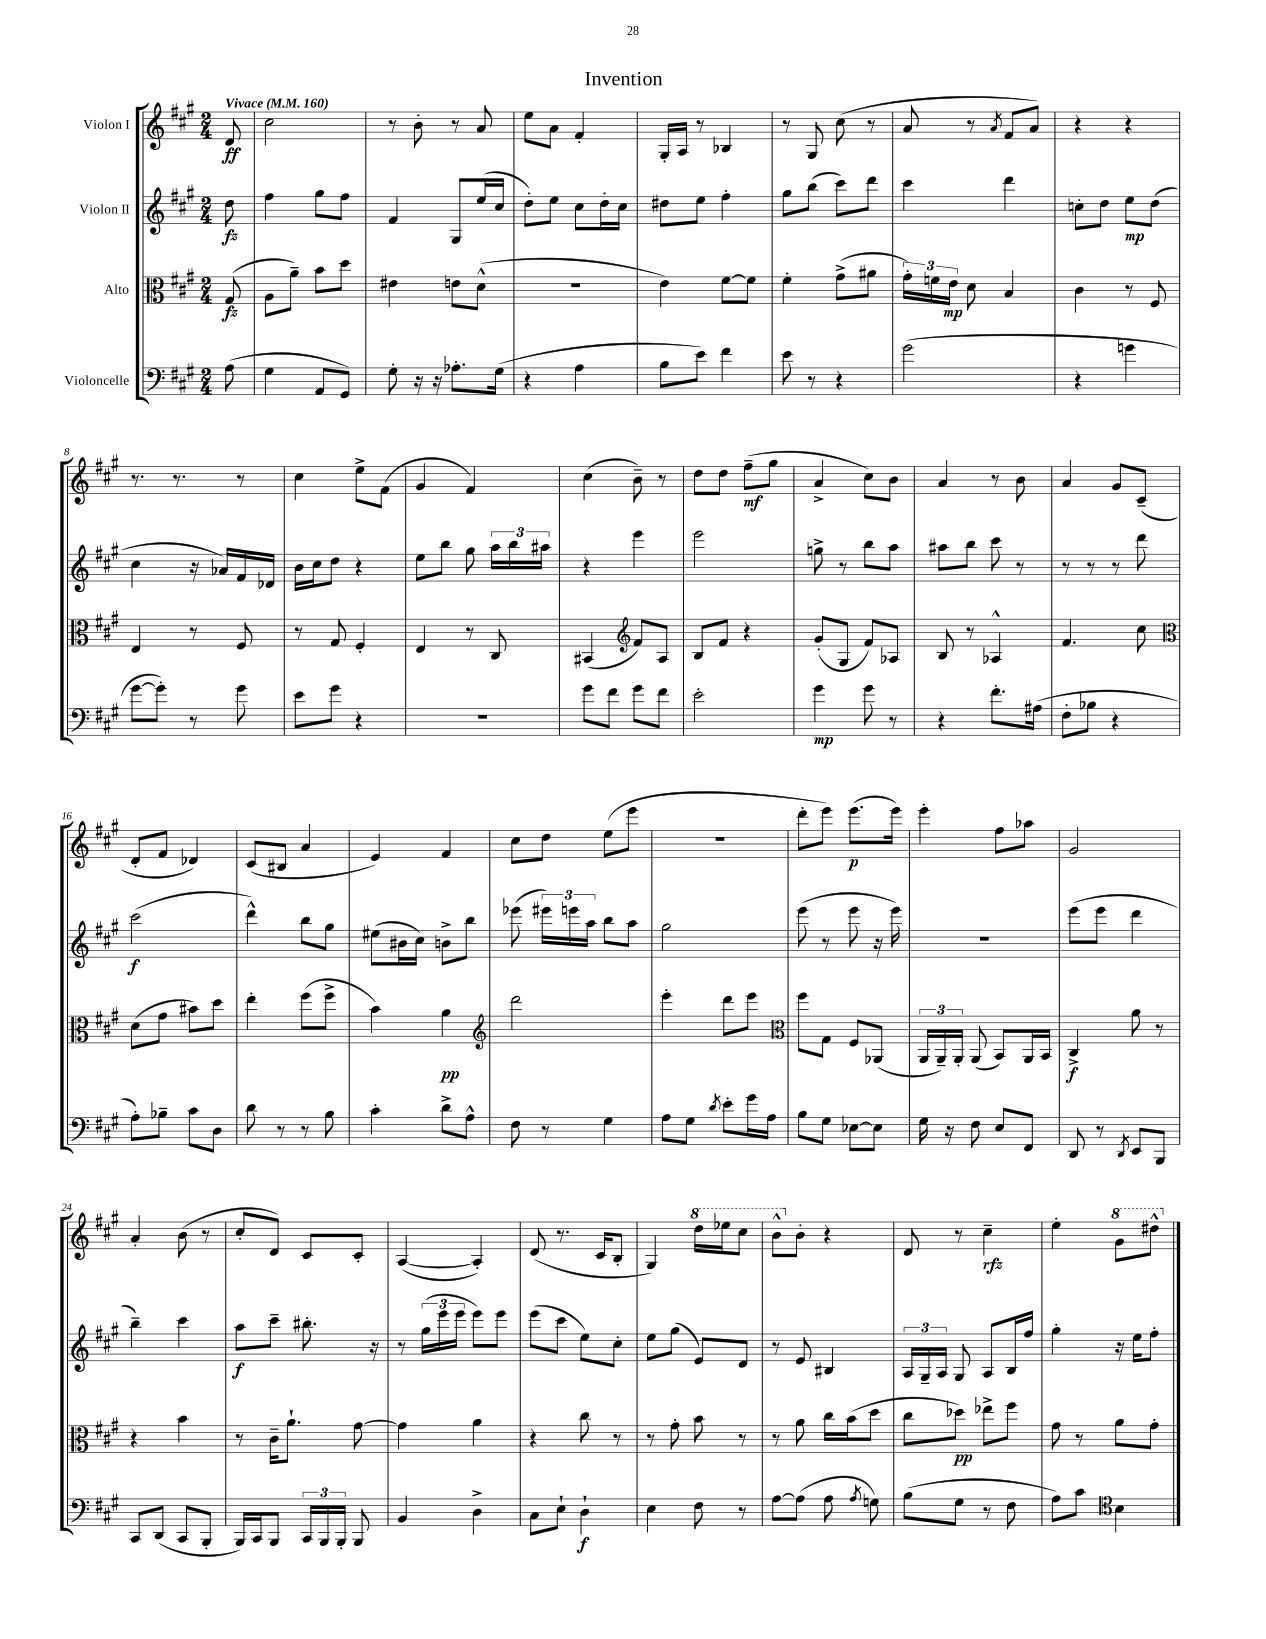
\header { title = "Invention" }
<<
\new StaffGroup <<
\new Staff = "s0" \with { instrumentName = "Violon I" } {
    \clef treble \key a \major \numericTimeSignature \time 2/4 \partial 8 \tempo "Vivace" 4 = 160
    \autoBeamOff d'8\ff |
    cis''2 |
    r8 b'8-. r8 a'8 |
    e''8[ a'8] fis'4-. |
    gis16[-. a16] r8 bes4 |
    r8 gis8 cis''8( r8 |
    a'8 r8 \acciaccatura { a'8 } fis'8[ a'8]) |
    r4 r4 |
    r8. r8. r8 |
    cis''4 e''8[-> fis'8]( |
    gis'4 fis'4) |
    cis''4( b'8--) r8 |
    d''8[ d''8] fis''8[--\mf( gis''8] |
    a'4-> cis''8[) b'8] |
    a'4 r8 b'8 |
    a'4 gis'8[ cis'8]--( |
    d'8[-. fis'8] des'4) |
    cis'8[( bis8] a'4 |
    e'4) fis'4 |
    cis''8[ d''8] e''8[( e'''8] |
    R2 |
    d'''8[-. e'''8]) e'''8.[\p( e'''16]) |
    e'''4-. fis''8[ aes''8] |
    gis'2 |
    a'4-. b'8( r8 |
    cis''8[-. d'8]) cis'8[ cis'8]-. |
    a4~( a4-.) |
    d'8( r8. cis'16[ b8]-. |
    gis4) \ottava #1 d'''16[ ees'''16 cis'''8] |
    b''8[-^ \ottava #0 b'8]-. r4 |
    d'8 r8 cis''4--\rfz |
    e''4-. \ottava #1 gis''8[ dis'''8]-^ \ottava #0 \bar "|." |
}
\new Staff = "s1" \with { instrumentName = "Violon II" } {
    \clef treble \key a \major \numericTimeSignature \time 2/4 \partial 8
    \autoBeamOff d''8\fz |
    fis''4 gis''8[ fis''8] |
    fis'4 gis8[ e''16( cis''16] |
    d''8[-.) e''8] cis''8[ d''16-. cis''16] |
    dis''8[ e''8] fis''4-. |
    gis''8[ b''8]( cis'''8[) d'''8] |
    cis'''4 d'''4 |
    c''8[-. d''8] e''8[\mp d''8]( |
    cis''4 r16 aes'16[) fis'16 des'16] |
    b'16[ cis''16 d''8] r4 |
    e''8[ b''8] gis''8 \tuplet 3/2 { a''16[ b''16 ais''16] } |
    r4 e'''4 |
    e'''2 |
    g''8-> r8 b''8[ a''8] |
    ais''8[ b''8] cis'''8 r8 |
    r8 r8 r8 d'''8 |
    cis'''2\f( |
    d'''4-^) b''8[ gis''8] |
    eis''8[( bis'16 cis''16]) b'8[-> b''8] |
    ees'''8( \tuplet 3/2 { eis'''16[) e'''16 a''16] } b''8[ a''8] |
    gis''2 |
    e'''8( r8 e'''8 r16 e'''16) |
    r2 |
    e'''8[( e'''8] d'''4 |
    b''4--) cis'''4 |
    a''8[\f cis'''8]-- bis''8.-. r16 |
    r8 \tuplet 3/2 { gis''16[( e'''16 e'''16] } e'''8[) e'''8] |
    e'''8[( cis'''8] e''8[) cis''8]-. |
    e''8[ gis''8]( e'8[) d'8] |
    r8 e'8 bis4 |
    \tuplet 3/2 { a16[ gis16-- a16] } gis8 a8[ b16 fis''16] |
    gis''4-. r16 e''16[ fis''8]-. \bar "|." |
}
\new Staff = "s2" \with { instrumentName = "Alto" } {
    \clef alto \key a \major \numericTimeSignature \time 2/4 \partial 8
    \autoBeamOff gis8\fz( |
    a8[ a'8]--) b'8[ d''8] |
    eis'4 e'8[ d'8]-^( |
    R2 |
    e'4) fis'8[~ fis'8] |
    fis'4-. gis'8[->( ais'8] |
    \tuplet 3/2 { gis'16[-.) f'16 e'16]\mp } d'8 b4 |
    cis'4 r8 fis8 |
    e4 r8 fis8 |
    r8 gis8 fis4-. |
    e4 r8 cis8 |
    bis,4( \clef treble fis'8[) a8] |
    b8[ fis'8] r4 |
    gis'8[-.( gis8] fis'8[) aes8] |
    b8 r8 aes4-^ |
    fis'4. cis''8 |
    \clef alto d'8[( gis'8] bis'8[) d''8] |
    e''4-. fis''8[( fis''8]-> |
    b'4) a'4\pp |
    \clef treble d'''2 |
    e'''4-. d'''8[ e'''8] |
    \clef alto fis''8[ gis8] fis8[ aes,8]( |
    \tuplet 3/2 { a,16[ a,16--) a,16]-. } a,8( b,8[) a,16 b,16] |
    cis4->\f a'8 r8 |
    r4 b'4 |
    r8 cis'16[-- a'8.]-! gis'8~ |
    gis'4 a'4 |
    r4 cis''8 r8 |
    r8 gis'8-. b'8 r8 |
    r8 a'8 cis''16[ b'16( d''8] |
    cis''8[ des''8]\pp) ees''8[-> fis''8] |
    gis'8 r8 a'8[ gis'8]-. \bar "|." |
}
\new Staff = "s3" \with { instrumentName = "Violoncelle" } {
    \clef bass \key a \major \numericTimeSignature \time 2/4 \partial 8
    \autoBeamOff a8( |
    gis4 a,8[ gis,8]) |
    gis8-. r16 r16 aes8.[-. gis16]( |
    r4 a4 |
    b8[ e'8]) fis'4 |
    e'8 r8 r4 |
    gis'2( |
    r4 g'4 |
    gis'8[~ gis'8]-.) r8 gis'8 |
    e'8[ gis'8] r4 |
    r2 |
    gis'8[ fis'8] gis'8[ fis'8] |
    e'2-. |
    gis'4\mp gis'8 r8 |
    r4 fis'8.[-. ais16]( |
    fis8[-. bes8] r4 |
    a8[-.) bes8]-- cis'8[ d8] |
    d'8 r8 r8 b8 |
    cis'4-. d'8[-> a8]-^ |
    fis8 r8 gis4 |
    a8[ gis8] \acciaccatura { d'8 } e'8[-. gis'16 a16] |
    b8[ gis8] ees8[~ ees8] |
    gis16 r16 fis8 e8[ fis,8] |
    d,8 r8 \acciaccatura { d,8 } e,8[ b,,8] |
    cis,8[ d,8]( cis,8[ b,,8]-. |
    b,,16[) cis,16 b,,8] \tuplet 3/2 { cis,16[ b,,16 b,,16]-. } b,,8 |
    b,4 d4-> |
    cis8[ e8]-! d4-!\f |
    e4 fis8 r8 |
    a8[~ a8]( a8 \acciaccatura { a8 } g8) |
    b8[( gis8] r8 fis8 |
    a8[) cis'8] \clef tenor b4 \bar "|." |
}
>>
>>
